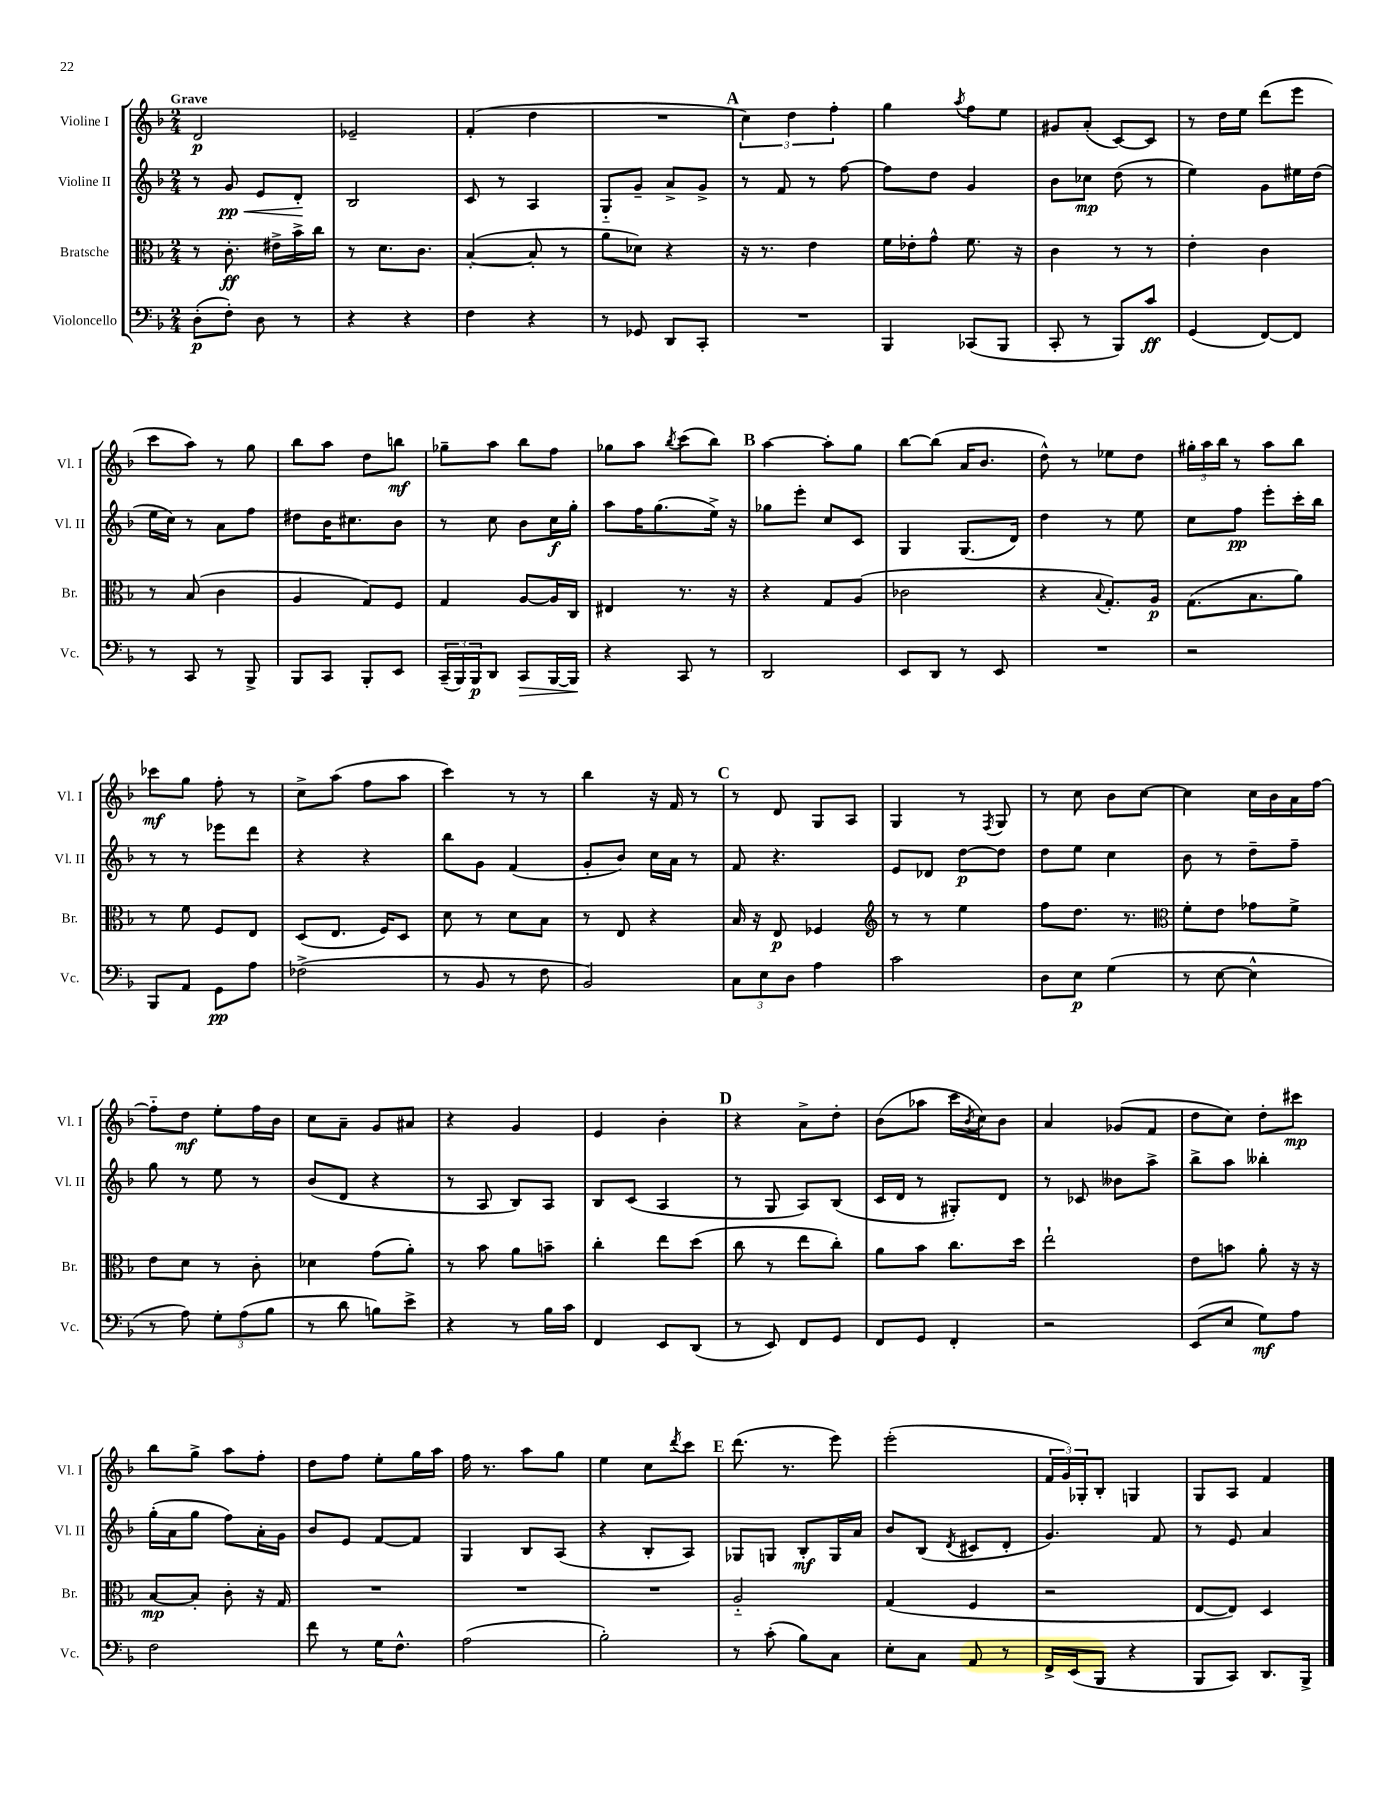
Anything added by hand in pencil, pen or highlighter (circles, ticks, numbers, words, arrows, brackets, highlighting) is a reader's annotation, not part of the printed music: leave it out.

**kern	**kern	**kern	**kern
*staff4	*staff3	*staff2	*staff1
*clefF4	*clefC3	*clefG2	*clefG2
*k[b-]	*k[b-]	*k[b-]	*k[b-]
*M2/4	*M2/4	*M2/4	*M2/4
(8D'\L	8r	8r	2d/
8F'\J)	8.c'\	8g/	.
8D\	.	8e/L	.
.	16e#^\LL	.	.
8r	16b-^\	8d'/J	.
.	16cc\JJ	.	.
=	=	=	=
4r	8r	2B-/	2e-~/
.	8.d\L	.	.
4r	.	.	.
.	8.c\J	.	.
=	=	=	=
4F\	([4B-'/	8c/	(4f'/
.	.	8r	.
4r	8B-'/]	4A/	4dd\
.	8r	.	.
=	=	=	=
8r	8a\L	8G'~/L	2r
8GG-/	8d-\J)	8g~/J	.
8DD/L	4r	8a^/L	.
8CC'/J	.	8g^/J	.
=	=	=	=
2r	16r	8r	6cc\)
.	8.r	.	.
.	.	8f/	.
.	.	.	6dd\
.	4e\	8r	.
.	.	.	6ff'\
.	.	[8ff\	.
=	=	=	=
4BBB-/	16f\LL	8ff\]L	4gg\
.	16e-'\J	.	.
.	8g^^\J	8dd\J	.
.	.	.	8qaa/
(8CC-/L	8.f\	4g/	8ff\L
8BBB-/J	.	.	8ee\J
.	16r	.	.
=	=	=	=
8CC'/	4c\	8b-\L	8g#/L
8r	.	8cc-\J	(8a'/J
8BBB-/L)	8r	(8dd\	[8c/L)
8c/J	8r	8r	8c/]J
=	=	=	=
(4GG/	4e'\	4ee\)	8r
.	.	.	16dd\LL
.	.	.	16ee\JJ
[8FF/L)	4c\	8g\L	(8ddd\L
8FF/]J	.	16ee#\L	8eee\J
.	.	(16dd\JJ	.
=	=	=	=
8r	8r	16ee\LL	8ccc\L
.	.	16cc\JJ)	.
8CC/	(8B-/	8r	8aa\J)
8r	4c\	8a\L	8r
8BBB-^/	.	8ff\J	8gg\
=	=	=	=
8BBB-/L	4A/	8dd#\L	8bb-\L
8CC/J	.	16b-\K	8aa\J
.	.	8.cc#\	.
8BBB-'/L	8G/L)	.	8dd\L
8EE/J	8F/J	8b-\J	8bb\J
=	=	=	=
(24CC~/LL	4G/	8r	8gg-~\L
24BBB-/)	.	.	.
24BBB-/J	.	.	.
8DD/J	.	8cc\	8aa\J
8CC/L	[8A/L	8b-\L	8bb-\L
[16BBB-/L	16A/]L	16cc\L	8ff\J
16BBB-/]JJ	16C/JJ	16gg'\JJ	.
=	=	=	=
4r	4E#/	8aa\L	8gg-\L
.	.	16ff\K	8aa\J
.	.	(8.gg\	.
.	.	.	8qbb-/
8CC/	8.r	.	(8ccc\L
8r	.	16ee^\Jk)	8bb-\J)
.	16r	16r	.
=	=	=	=
2DD/	4r	8gg-\L	[4aa\
.	.	8eee'\J	.
.	8G/L	8cc/L	8aa'\]L
.	(8A/J	8c/J	8gg\J
=	=	=	=
8EE/L	2c-\	4G/	[8bb-\L
8DD/J	.	.	(8bb-\]J
8r	.	(8.G/L	16a/LK
.	.	.	8.b-/J
8EE/	.	.	.
.	.	16d/Jk)	.
=	=	=	=
2r	4r	4dd\	8dd^^\)
.	.	.	8r
.	8qqB-/	.	.
.	8.G'/L)	8r	8ee-\L
.	.	8ee\	8dd\J
.	16A/Jk	.	.
=	=	=	=
2r	(8.G\L	8cc\L	24gg#'\LL
.	.	.	24aa\
.	.	.	24bb-\JJ
.	.	8ff\J	8r
.	8.B-\	.	.
.	.	8eee'\L	8aa\L
.	8a\J)	16ccc'\L	8bb-\J
.	.	16bb-\JJ	.
=	=	=	=
8BBB-/L	8r	8r	8ccc-\L
8AA/J	8f\	8r	8gg\J
8GG\L	8F/L	8eee-\L	8ff'\
8A\J	8E/J	8ddd\J	8r
=	=	=	=
(2F-^\	(8D/L	4r	8cc^\L
.	8.E/J	.	(8aa\J
.	.	4r	8ff\L
.	16F/LK)	.	.
.	8D/J	.	8aa\J
=	=	=	=
8r	8d\	8bb-\L	4ccc\)
8BB-/	8r	8g\J	.
8r	8d\L	(4f/	8r
8F\	8B-\J	.	8r
=	=	=	=
2BB-/)	8r	8g'/L	4bb-\
.	8E/	8b-/J)	.
.	4r	16cc\LL	16r
.	.	16a\JJ	16f/
.	.	8r	8r
=	=	=	=
12C\L	16B-/	8f/	8r
.	16r	.	.
12E\	.	.	.
.	8E/	4.r	8d/
12D\J	.	.	.
4A\	4F-/	.	8G/L
.	.	.	8A/J
=	=	=	=
*	*clefG2	*	*
2c\	8r	8e/L	4G/
.	8r	8d-/J	.
.	4ee\	[8dd\L	8r
.	.	.	8qF/
.	.	8dd\]J	8G/
=	=	=	=
8D\L	8ff\L	8dd\L	8r
8E\J	8.dd\J	8ee\J	8cc\
(4G\	.	4cc\	8b-\L
.	8.r	.	.
.	.	.	[8cc\J
=	=	=	=
*	*clefC3	*	*
8r	8f'\L	8b-\	4cc\]
[8E\	8e\J	8r	.
4E^^\]	8g-\L	8dd~\L	16cc\LL
.	.	.	16b-\
.	8f^\J	8ff~\J	16a\
.	.	.	[16ff\JJ
=	=	=	=
8r	8e\L	8gg\	8ff'~\]L
8A\)	8d\J	8r	8dd\J
12G'\L	8r	8ee\	8ee'\L
(12A\	.	.	.
.	8c'\	8r	16ff\L
12B-\J	.	.	.
.	.	.	16b-\JJ
=	=	=	=
8r	4d-\	(8b-/L	8cc\L
8d\	.	8d/J	8a~\J
8B\L)	(8g\L	4r	8g/L
8e^\J	8a'\J)	.	8a#/J
=	=	=	=
4r	8r	8r	4r
.	8b-\	8A/	.
8r	8a\L	8B-/L)	4g/
16B-\LL	8b~\J	8A/J	.
16c\JJ	.	.	.
=	=	=	=
4FF/	4cc'\	8B-/L	4e/
.	.	(8c/J	.
8EE/L	8ee\L	4A/	4b-'\
(8DD/J	(8dd\J	.	.
=	=	=	=
8r	8cc\	8r	4r
8EE/)	8r	8G/	.
8FF/L	8ee\L	8A/L)	8a^\L
8GG/J	8cc'\J)	(8B-/J	8dd'\J
=	=	=	=
8FF/L	8a\L	16c/LL	(8b-\L
.	.	16d/JJ	.
8GG/J	8b-\J	8r	8aa-\J
4FF'/	8.cc\L	8G#'/L)	16ccc\LL
.	.	.	8qb-/
.	.	.	16cc\J)
.	.	8d/J	8b-\J
.	16dd\Jk	.	.
=	=	=	=
2r	2ee`\	8r	4a/
.	.	8c-/	.
.	.	8b--\L	(8g-/L
.	.	8aa^\J	8f/J
=	=	=	=
(8EE/L	8e\L	8bb-^\L	8dd\L
8E/J	8b\J	8aa\J	8cc\J)
8G\L)	8a'\	4bb--'\	8dd'\L
8A\J	16r	.	8ccc#\J
.	16r	.	.
=	=	=	=
2F\	[8B-/L	(16gg'\LL	8bb-\L
.	.	16a\J	.
.	8B-'/]J	8gg\J	8gg^\J
.	8c'\	8ff\L)	8aa\L
.	16r	16a'\L	8ff'\J
.	16G/	16g\JJ	.
=	=	=	=
8f\	2r	8b-/L	8dd\L
8r	.	8e/J	8ff\J
16G\LK	.	[8f/L	8ee'\L
8.F^^\J	.	.	.
.	.	8f/]J	16gg\L
.	.	.	16aa\JJ
=	=	=	=
(2A\	2r	4G/	16ff\
.	.	.	8.r
.	.	8B-/L	8aa\L
.	.	(8A/J	8gg\J
=	=	=	=
2B-'\)	2r	4r	4ee\
.	.	8B-'/L	8cc\L
.	.	.	8qddd/
.	.	8A/J)	8ccc\J
=	=	=	=
8r	2A'~/	8G-/L	(8.ddd\
(8c'\	.	8G/J	.
.	.	.	8.r
8B-\L)	.	8B-'/L	.
8C\J	.	16G/L	8eee\)
.	.	16a/JJ	.
=	=	=	=
8E'\L	(4G/	8b-/L	(2eee'\
8C\J	.	(8B-/J	.
.	.	8qd/	.
8AA/	4F/	8c#/L	.
8r	.	8d'/J	.
=	=	=	=
16FF^/LL	2r	4.g/)	24f/LL
.	.	.	24g/)
(16EE/J	.	.	.
.	.	.	24G-'/J
8BBB-/J	.	.	8B-'/J
4r	.	.	4G/
.	.	8f/	.
=	=	=	=
8BBB-/L	[8E/L	8r	8G/L
8CC/J)	8E/]J)	8e/	8A/J
8.DD/L	4D/	4a/	4f/
16BBB-^/Jk	.	.	.
==	==	==	==
*-	*-	*-	*-
